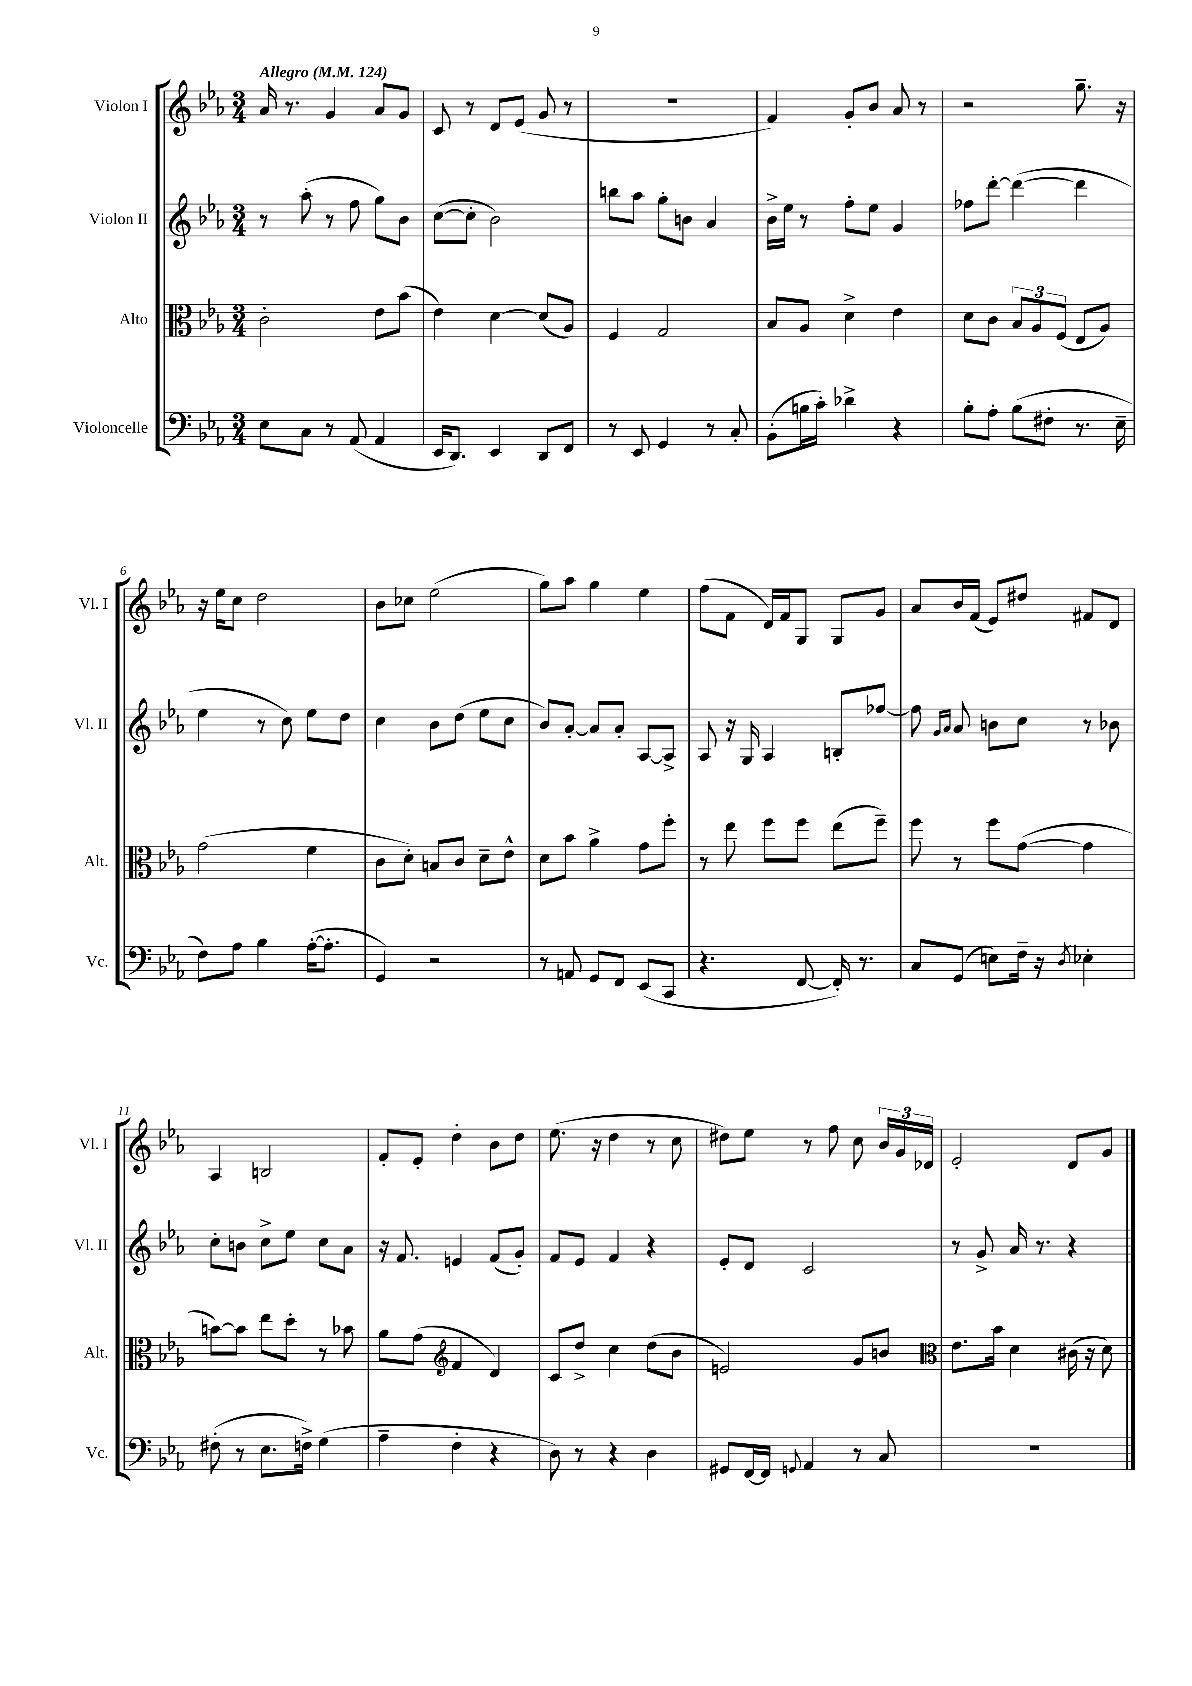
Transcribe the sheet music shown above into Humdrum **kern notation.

**kern	**kern	**kern	**kern
*staff4	*staff3	*staff2	*staff1
*clefF4	*clefC3	*clefG2	*clefG2
*k[b-e-a-]	*k[b-e-a-]	*k[b-e-a-]	*k[b-e-a-]
*M3/4	*M3/4	*M3/4	*M3/4
*MM124	*MM124	*MM124	*MM124
8E-\L	2c'\	8r	16a-/
.	.	.	8.r
8C\J	.	(8aa-'\	.
8r	.	8r	4g/
(8AA-/	.	8ff\	.
4AA-/	8e-\L	8gg\L)	8a-/L
.	(8b-\J	8b-\J	8g/J
=	=	=	=
16EE-/LK	4e-\)	([8cc\L	8c/
8.DD/J)	.	.	.
.	.	8cc'\]J	8r
4EE-/	[4d\	2b-\)	8d/L
.	.	.	(8e-/J
8DD/L	(8d/]L	.	8g/
8FF/J	8A-/J)	.	8r
=	=	=	=
8r	4F/	8bb\L	2.r
8EE-/	.	8aa-\J	.
4GG/	2G/	8gg'\L	.
.	.	8b\J	.
8r	.	4a-/	.
8C'/	.	.	.
=	=	=	=
(8BB-'\L	8B-/L	16b-^\LL	4f/)
.	.	16ee-\JJ	.
16B\L	8A-/J	8r	.
16c'\JJ)	.	.	.
4d-^\	4d^\	8ff'\L	8g'/L
.	.	8ee-\J	8b-/J
4r	4e-\	4g/	8a-/
.	.	.	8r
=	=	=	=
8B-'\L	8d\L	8ff-\L	2r
8A-'\J	8c\J	[8ddd'\J	.
(8B-\L	12B-/L	(4ddd\_	.
.	12A-/	.	.
8F#'\J	.	.	.
.	(12F/J	.	.
8.r	8E-/L	4ddd\]	8.gg~\
.	8A-/J)	.	.
16E-~\	.	.	16r
=	=	=	=
8F\L)	(2g\	4ee-\	16r
.	.	.	16ee-\LK
8A-\J	.	.	8cc\J
4B-\	.	8r	2dd\
.	.	8cc\)	.
([16A-'\LK	4f\	8ee-\L	.
8.A-'\]J	.	.	.
.	.	8dd\J	.
=	=	=	=
4GG/)	8c\L	4cc\	8b-\L
.	8d'\J)	.	8cc-\J
2r	8B/L	8b-\L	(2ee-\
.	8c/J	(8dd\J	.
.	8d~\L	8ee-\L	.
.	8e-^^\J	8cc\J	.
=	=	=	=
8r	8d\L	8b-/L)	8gg\L)
8AA/	8b-\J	[8a-'/J	8aa-\J
8GG/L	4a-^\	8a-/]L	4gg\
8FF/J	.	8a-'/J	.
(8EE-/L	8g\L	[8A-/L	4ee-\
8CC/J	8ff'\J	8A-^/]J	.
=	=	=	=
4.r	8r	8A-/	(8ff\L
.	8ee-\	16r	8f\J
.	.	16G/	.
.	8ff\L	4A-/	16d/LL)
.	.	.	16f/J
[8FF/	8ff\J	.	8G/J
16FF'/])	(8ee-\L	8B'/L	8G/L
8.r	.	.	.
.	8ff~\J)	[8ff-/J	8g/J
=	=	=	=
8C/L	8ff\	8ff-\]	8a-/L
.	.	16qqg/LL	.
.	.	16qqa-/JJ	.
(8GG/J	8r	8a-/	16b-/L
.	.	.	(16f/JJ
8E\L)	8ff\L	8b\L	8e-/L)
16F~\Jk	([8g\J	8cc\J	8dd#/J
16r	.	.	.
8qD/	.	.	.
4E-'\	4g\]	8r	8f#/L
.	.	8b-\	8d/J
=	=	=	=
(8F#'\	[8b\L)	8cc'\L	4A-/
8r	8b\]J	8b\J	.
8.E-\L	8ee-\L	8cc^\L	2B/
.	8dd'\J	8ee-\J	.
16F^\Jk)	.	.	.
(4G\	8r	8cc\L	.
.	8b-\	8a-\J	.
=	=	=	=
4A-~\	8a-\L	16r	8f'/L
.	.	8.f/	.
.	(8g\J	.	8e-'/J
*	*clefG2	*	*
4F'\	4f/	4e/	4dd'\
4r	4d/)	(8f/L	8b-\L
.	.	8g'/J)	8dd\J
=	=	=	=
8D\)	8c/L	8f/L	(8.ee-\
8r	8dd^/J	8e-/J	.
.	.	.	16r
4r	4cc\	4f/	4dd\
4D\	(8dd\L	4r	8r
.	8b-\J	.	8cc\
=	=	=	=
8GG#/L	2e/)	8e-'/L	8dd#\L)
[16FF/L	.	8d/J	8ee-\J
16FF/]JJ	.	.	.
8qqGG/	.	.	.
4AA-/	.	2c/	8r
.	.	.	8ff\
8r	8g/L	.	8cc\
8C/	8b/J	.	24b-/LL
.	.	.	24g/
.	.	.	24d-/JJ
=	=	=	=
*	*clefC3	*	*
2.r	8.e-\L	8r	2e-'/
.	.	8g^/	.
.	16b-\Jk	.	.
.	4d\	16a-/	.
.	.	8.r	.
.	(16c#\	4r	8d/L
.	16r	.	.
.	8d\)	.	8g/J
==	==	==	==
*-	*-	*-	*-
